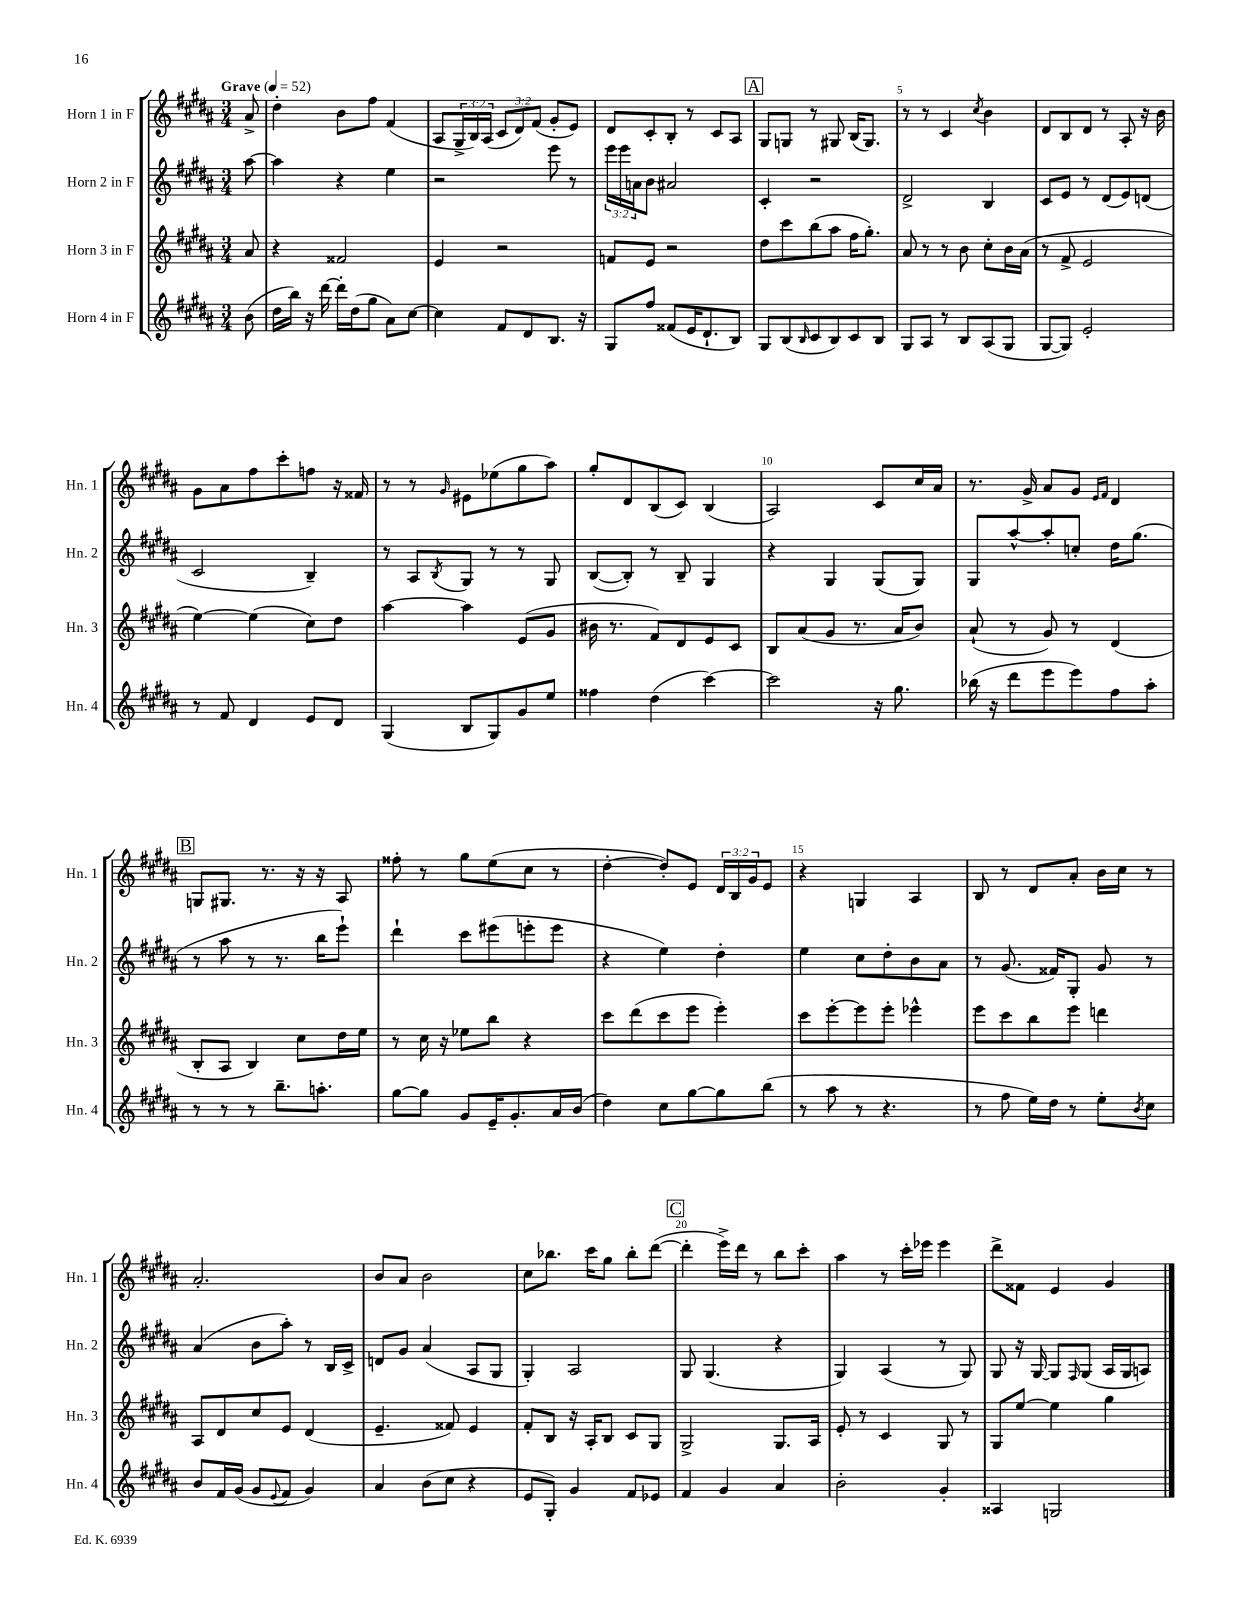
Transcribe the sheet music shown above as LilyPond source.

<<
\new StaffGroup <<
\new Staff = "s0" \with { instrumentName = "Horn 1 in F" shortInstrumentName = "Hn. 1" } {
    \clef treble \key b \major \numericTimeSignature \time 3/4 \override Staff.TupletNumber.text = #tuplet-number::calc-fraction-text \partial 8 \tempo "Grave" 4 = 52
    ais'8-> |
    dis''4-. b'8 fis''8 fis'4( |
    ais8 \tuplet 3/2 { gis16-> b16) ais16( } \tuplet 3/2 { cis'8 dis'8) fis'8( } gis'8-. e'8) |
    dis'8 cis'8-. b8-. r8 cis'8 ais8 |
    \mark \markup { \box "A" } gis8 g8 r8 gis8 b16( gis8.) |
    r8 r8 cis'4 \acciaccatura { cis''8 } b'4 |
    dis'8 b8 dis'8 r8 ais8-. r16 b'16 |
    gis'8 ais'8 fis''8 cis'''8-. f''8 r16 fisis'16 |
    r8 r8 \grace { gis'16 } eis'8 ees''8( gis''8 ais''8) |
    gis''8-. dis'8 b8( cis'8) b4( |
    ais2) cis'8 cis''16 ais'16 |
    r8. gis'16-> ais'8 gis'8 \grace { e'16 fis'16 } dis'4 |
    \mark \markup { \box "B" } g8 gis8. r8. r16 r16 ais8 |
    fisis''8-. r8 gis''8 e''8( cis''8 r8 |
    dis''4~-. dis''8-.) e'8 \tuplet 3/2 { dis'16 b16 gis'16 } e'8 |
    r4 g4 ais4 |
    b8 r8 dis'8 ais'8-. b'16 cis''16 r8 |
    ais'2.-. |
    b'8 ais'8 b'2 |
    cis''8 bes''8. cis'''16 gis''8 bes''8-. dis'''8~( |
    \mark \markup { \box "C" } dis'''4-. e'''16->) dis'''16 r8 b''8 cis'''8-. |
    ais''4 r8 cis'''16-. ees'''16 ees'''4 |
    dis'''8-> fisis'8 e'4 gis'4 \bar "|." |
}
\new Staff = "s1" \with { instrumentName = "Horn 2 in F" shortInstrumentName = "Hn. 2" } {
    \clef treble \key b \major \numericTimeSignature \time 3/4 \override Staff.TupletNumber.text = #tuplet-number::calc-fraction-text \partial 8
    ais''8~ |
    ais''4 r4 e''4 |
    r2 e'''8 r8 |
    \tuplet 3/2 { e'''16 e'''16 a'16 } b'8 ais'2 |
    \mark \markup { \box "A" } cis'4-. r2 |
    dis'2-> b4 |
    cis'8 e'8 r8 dis'8( e'8) d'8( |
    cis'2 b4--) |
    r8 ais8 \acciaccatura { b8 } gis8 r8 r8 gis8 |
    b8~( b8-.) r8 b8-- gis4 |
    r4 gis4 gis8( gis8) |
    gis8 ais''8~-^ ais''8-. c''8-. dis''16 gis''8.( |
    \mark \markup { \box "B" } r8 ais''8 r8 r8. b''16 e'''8-!) |
    dis'''4-! cis'''8 eis'''8( e'''8-. e'''8 |
    r4 e''4) dis''4-. |
    e''4 cis''8 dis''8-. b'8 ais'8 |
    r8 gis'8.( fisis'16) gis8-. gis'8 r8 |
    ais'4( b'8 ais''8-.) r8 b16 cis'16-> |
    d'8 gis'8 ais'4( ais8 gis8 |
    gis4-.) ais2 |
    \mark \markup { \box "C" } gis8 gis4.( r4 |
    gis4) ais4( r8 gis8) |
    gis8 r16 gis16~ gis8 \grace { fis16 } gis8( ais16 gis16 a8) \bar "|." |
}
\new Staff = "s2" \with { instrumentName = "Horn 3 in F" shortInstrumentName = "Hn. 3" } {
    \clef treble \key b \major \numericTimeSignature \time 3/4 \partial 8
    ais'8 |
    r4 fisis'2 |
    e'4 r2 |
    f'8 e'8 r2 |
    \mark \markup { \box "A" } dis''8 cis'''8 b''8( ais''8 fis''16 gis''8.-.) |
    ais'8 r8 r8 b'8 cis''8-. b'16 ais'16( |
    r8 fis'8-> e'2 |
    e''4~) e''4( cis''8) dis''8 |
    ais''4~ ais''4 e'8( gis'8 |
    bis'16 r8. fis'8) dis'8 e'8 cis'8 |
    b8 ais'8( gis'8 r8. ais'16 b'8) |
    ais'8-!( r8 gis'8) r8 dis'4( |
    \mark \markup { \box "B" } b8-. ais8 b4) cis''8 dis''16 e''16 |
    r8 cis''16 r16 ees''8 b''8 r4 |
    cis'''8 dis'''8( cis'''8 e'''8 e'''4-.) |
    cis'''8 e'''8~-. e'''8 e'''8-. ees'''4-^ |
    e'''8 cis'''8 b''8 e'''8 d'''4 |
    ais8 dis'8 cis''8 e'8 dis'4( |
    e'4.-- fisis'8) e'4 |
    fis'8-. b8 r16 ais16-. b8 cis'8 gis8 |
    \mark \markup { \box "C" } gis2-> gis8. ais16 |
    e'8-. r8 cis'4 gis8 r8 |
    gis8 e''8~ e''4 gis''4 \bar "|." |
}
\new Staff = "s3" \with { instrumentName = "Horn 4 in F" shortInstrumentName = "Hn. 4" } {
    \clef treble \key b \major \numericTimeSignature \time 3/4 \partial 8
    b'8( |
    dis''16 b''16) r16 dis'''16~ dis'''16-. dis''16( gis''8 ais'8) cis''8~ |
    cis''4 fis'8 dis'8 b8. r16 |
    gis8 fis''8 fisis'8( e'16 dis'8.-! b8) |
    \mark \markup { \box "A" } gis8 b8( \grace { b16 } cis'8 b8) cis'8 b8 |
    gis8 ais8 r8 b8 ais8( gis8 |
    gis8~ gis8) e'2-. |
    r8 fis'8 dis'4 e'8 dis'8 |
    gis4( b8 gis8) gis'8 e''8 |
    fisis''4 dis''4( cis'''4~) |
    cis'''2 r16 gis''8. |
    bes''16( r16 dis'''8 e'''8 e'''8) fis''8 ais''8-. |
    \mark \markup { \box "B" } r8 r8 r8 b''8.-- a''8.-. |
    gis''8~ gis''8 gis'8 e'16-- gis'8.-. ais'16 b'16( |
    dis''4) cis''8 gis''8~ gis''8 b''8( |
    r8 ais''8 r8 r4. |
    r8 fis''8 e''16) dis''16 r8 e''8-. \acciaccatura { b'8 } cis''8 |
    b'8 fis'16 gis'16( gis'8 \appoggiatura { e'8 } fis'8 gis'4) |
    ais'4 b'8( cis''8 r4 |
    e'8 gis8-.) gis'4 fis'8 ees'8 |
    \mark \markup { \box "C" } fis'4 gis'4 ais'4 |
    b'2-. gis'4-. |
    aisis4 g2 \bar "|." |
}
>>
>>
\layout { \context { \Score \override BarNumber.break-visibility = ##(#f #t #t) barNumberVisibility = #(every-nth-bar-number-visible 5) } }
